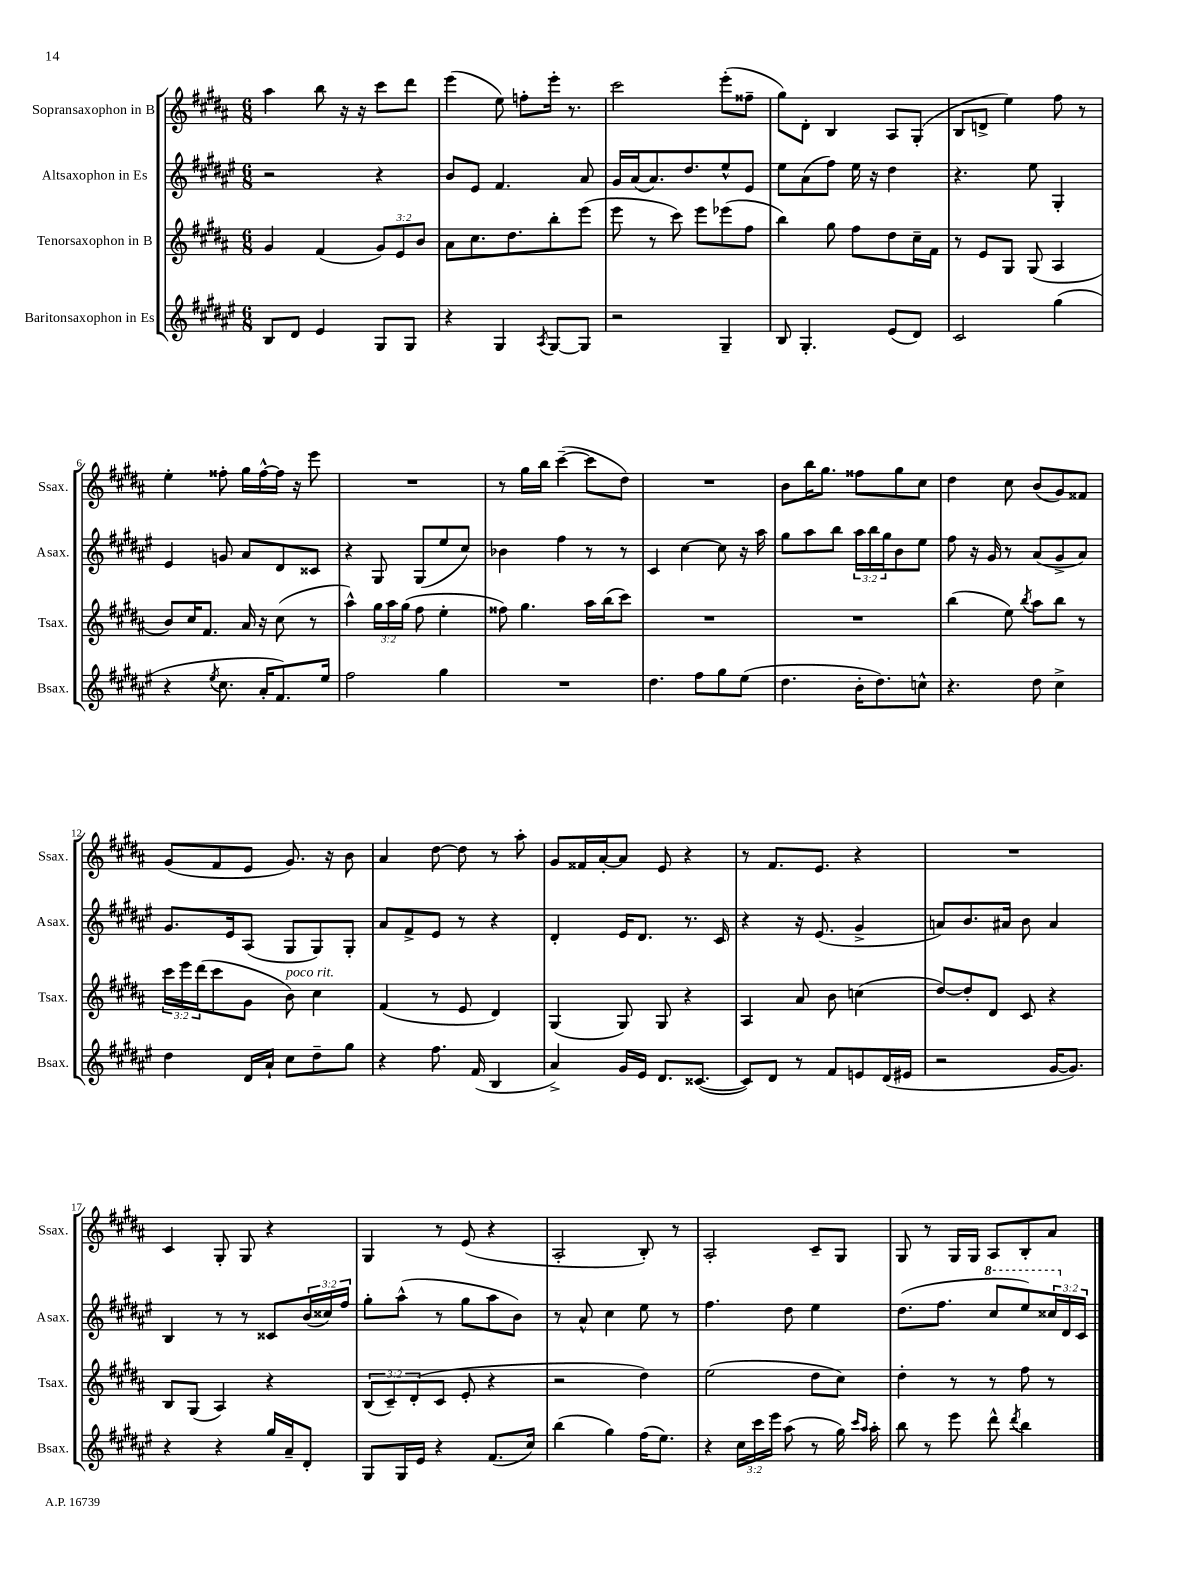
<<
\new StaffGroup <<
\new Staff = "s0" \with { instrumentName = "Sopransaxophon in B" shortInstrumentName = "Ssax." } {
    \clef treble \key b \major \numericTimeSignature \time 6/8
    ais''4 b''8 r16 r16 cis'''8 dis'''8 |
    e'''4( e''8) f''8-. e'''16-. r8. |
    cis'''2 e'''8-.( fisis''8-- |
    gis''8) dis'8-. b4 ais8 gis8-.( |
    b8 d'8-> e''4) fis''8 r8 |
    e''4-. fisis''8-. gis''16 fisis''16~-^ fisis''16 r16 e'''8 |
    R2. |
    r8 gis''16 b''16 cis'''4~--( cis'''8 dis''8) |
    R2. |
    b'8 b''16 gis''8. fisis''8 gis''8 cis''8 |
    dis''4 cis''8 b'8( gis'8) fisis'8 |
    gis'8( fis'8 e'8 gis'8.) r16 b'8 |
    ais'4 dis''8~ dis''8 r8 ais''8-. |
    gis'8 fisis'16 ais'16~-. ais'8 e'8 r4 |
    r8 fis'8. e'8. r4 |
    R2. |
    cis'4 gis8-. gis8 r4 |
    gis4 r8 e'8( r4 |
    ais2-. b8-.) r8 |
    ais2-. cis'8-- gis8 |
    gis8 r8 gis16 gis16 ais8 b8-. ais'8 \bar "|." |
}
\new Staff = "s1" \with { instrumentName = "Altsaxophon in Es" shortInstrumentName = "Asax." } {
    \clef treble \key fis \major \numericTimeSignature \time 6/8 \override Staff.TupletNumber.text = #tuplet-number::calc-fraction-text
    r2 r4 |
    b'8 eis'8 fis'4. ais'8 |
    gis'16 ais'16( ais'8.) dis''8. eis''8-^ eis'8 |
    eis''8 ais'8( fis''8) eis''16 r16 dis''4 |
    r4. eis''8 gis4-. |
    eis'4 g'8 ais'8 dis'8 cisis'8 |
    r4 gis8 gis8( eis''8 cis''8) |
    bes'4 fis''4 r8 r8 |
    cis'4 cis''4~ cis''8 r16 ais''16 |
    gis''8 ais''8 b''8 \tuplet 3/2 { ais''16 b''16 gis''16 } b'8 eis''8 |
    fis''8 r16 gis'16 r8 ais'8( gis'8-> ais'8) |
    gis'8. eis'16 ais8( gis8 gis8) gis8-. |
    ais'8 fis'8-> eis'8 r8 r4 |
    dis'4-. eis'16 dis'8. r8. cis'16 |
    r4 r16 eis'8.( gis'4-> |
    a'8) b'8. ais'16 b'8 ais'4 |
    b4 r8 r8 cisis'8 \tuplet 3/2 { b'16( cisis''16) fis''16 } |
    gis''8-. ais''8-^( r8 gis''8 ais''8 b'8) |
    r8 ais'8-^ cis''4 eis''8 r8 |
    fis''4. dis''8 eis''4 |
    dis''8.( fis''8. \ottava #1 cis'''8 eis'''8) \tuplet 3/2 { cisis'''16 \ottava #0 dis'16 cis'16 } \bar "|." |
}
\new Staff = "s2" \with { instrumentName = "Tenorsaxophon in B" shortInstrumentName = "Tsax." } {
    \clef treble \key b \major \numericTimeSignature \time 6/8 \override Staff.TupletNumber.text = #tuplet-number::calc-fraction-text
    gis'4 fis'4( \tuplet 3/2 { gis'8) e'8 b'8 } |
    ais'8 cis''8. dis''8. b''8-. e'''8( |
    e'''8 r8 cis'''8) e'''8 ees'''8( fis''8 |
    b''4) gis''8 fis''8 dis''8 cis''16-- fis'16 |
    r8 e'8 gis8 gis8( ais4 |
    b'8) cis''16 fis'8. ais'16 r16 cis''8( r8 |
    ais''4-^) \tuplet 3/2 { gis''16 ais''16 gis''16( } fis''8 e''4-. |
    fisis''8) gis''4. ais''16 b''16( cis'''8) |
    R2. |
    R2. |
    b''4( e''8) \acciaccatura { b''8 } ais''8 b''8 r8 |
    \tuplet 3/2 { cis'''16 e'''16 dis'''16( } cis'''8 gis'8 b'8^\markup { \italic "poco rit." }) cis''4 |
    fis'4( r8 e'8 dis'4) |
    gis4( gis8) gis8 r4 |
    ais4 ais'8 b'8 c''4( |
    dis''8~) dis''8-. dis'8 cis'8 r4 |
    b8 gis8( ais4) r4 |
    \tuplet 3/2 { b8( cis'8--) dis'8-.( } cis'8 e'8-. r4 |
    r2 dis''4) |
    e''2( dis''8 cis''8) |
    dis''4-. r8 r8 fis''8 r8 \bar "|." |
}
\new Staff = "s3" \with { instrumentName = "Baritonsaxophon in Es" shortInstrumentName = "Bsax." } {
    \clef treble \key fis \major \numericTimeSignature \time 6/8 \override Staff.TupletNumber.text = #tuplet-number::calc-fraction-text
    b8 dis'8 eis'4 gis8 gis8 |
    r4 gis4 \acciaccatura { ais8 } gis8~ gis8 |
    r2 gis4-- |
    b8 gis4.-. eis'8( dis'8) |
    cis'2 gis''4( |
    r4 \acciaccatura { eis''8 } cis''8. ais'16-. fis'8.) eis''16 |
    fis''2 gis''4 |
    R2. |
    dis''4. fis''8 gis''8 eis''8( |
    dis''4. b'16-. dis''8.) c''8-^ |
    r4. dis''8 cis''4-> |
    dis''4 dis'16 ais'16-! cis''8 dis''8-- gis''8 |
    r4 fis''8. fis'16( b4 |
    ais'4->) gis'16 eis'16 dis'8. cisis'8.~( |
    cisis'8) dis'8 r8 fis'8 e'8 dis'16( eis'16 |
    r2 gis'16~ gis'8.) |
    r4 r4 gis''16 ais'16-- dis'8-. |
    gis8 gis16 eis'16 r4 fis'8.( cis''16) |
    b''4( gis''4) fis''16( eis''8.) |
    r4 \tuplet 3/2 { cis''16 cis'''16 eis'''16 } ais''8( r8 gis''16) \grace { cis'''16 ais''16 } ais''16-. |
    b''8 r8 eis'''8 dis'''8-^ \acciaccatura { dis'''8 } b''4 \bar "|." |
}
>>
>>
